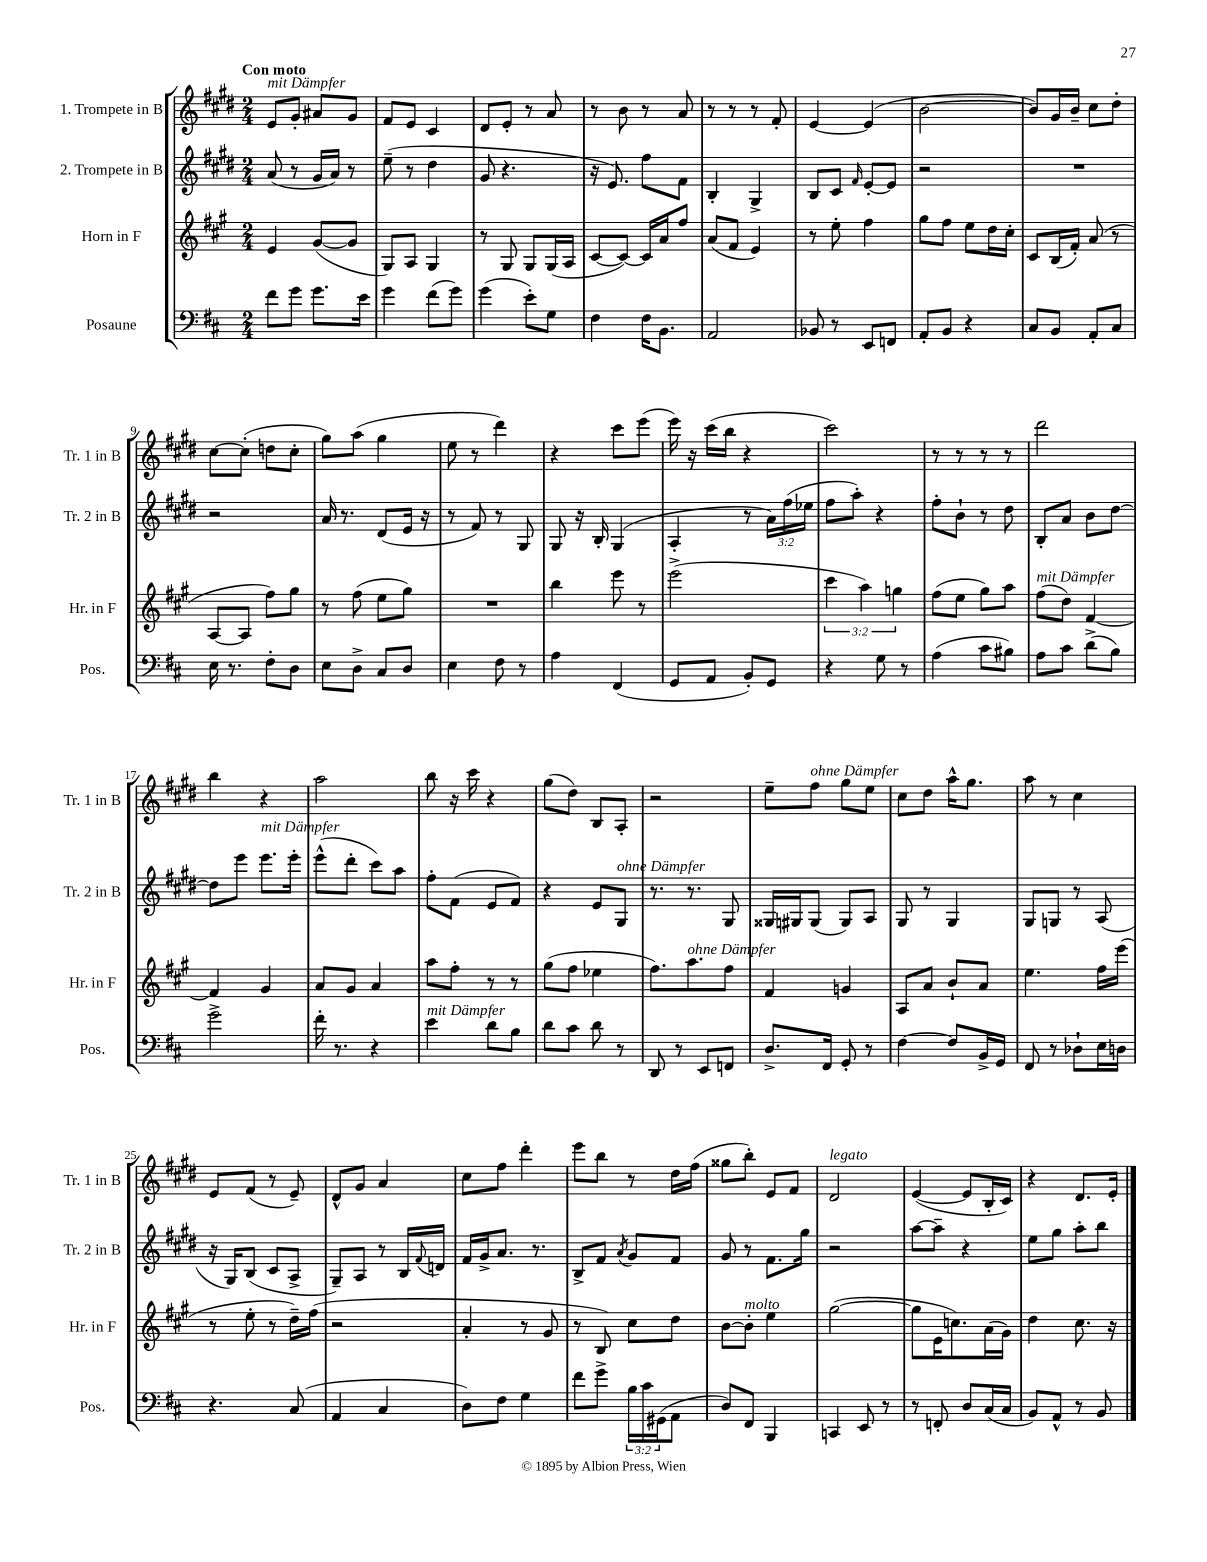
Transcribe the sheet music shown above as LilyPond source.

<<
\new StaffGroup <<
\new Staff = "s0" \with { instrumentName = "1. Trompete in B" shortInstrumentName = "Tr. 1 in B" } {
    \clef treble \key e \major \numericTimeSignature \time 2/4 \tempo "Con moto"
    e'8^\markup { \italic "mit Dämpfer" } gis'8-. ais'8 gis'8 |
    fis'8 e'8 cis'4 |
    dis'8 e'8-. r8 a'8 |
    r8 b'8 r8 a'8 |
    r8 r8 r8 fis'8-. |
    e'4~ e'4( |
    b'2~ |
    b'8) gis'16 b'16-- cis''8 dis''8-. |
    cis''8~ cis''8-.( d''8 cis''8-. |
    gis''8) a''8( gis''4 |
    e''8 r8 dis'''4) |
    r4 cis'''8 e'''8( |
    e'''16) r16 cis'''16( b''16 r4 |
    cis'''2) |
    r8 r8 r8 r8 |
    dis'''2 |
    b''4 r4 |
    a''2 |
    b''8 r16 cis'''16 r4 |
    gis''8( dis''8) b8 a8-. |
    r2 |
    e''8-- fis''8^\markup { \italic "ohne Dämpfer" } gis''8 e''8 |
    cis''8 dis''8 a''16-^ gis''8. |
    a''8 r8 cis''4 |
    e'8 fis'8( r8 e'8--) |
    dis'8-^ gis'8 a'4 |
    cis''8 fis''8 dis'''4-. |
    e'''8 b''8 r8 dis''16 fis''16( |
    gisis''8 b''8-.) e'8 fis'8 |
    dis'2^\markup { \italic "legato" } |
    e'4~( e'8 b16-. cis'16) |
    r4 dis'8. e'16-. \bar "|." |
}
\new Staff = "s1" \with { instrumentName = "2. Trompete in B" shortInstrumentName = "Tr. 2 in B" } {
    \clef treble \key e \major \numericTimeSignature \time 2/4 \override Staff.TupletNumber.text = #tuplet-number::calc-fraction-text
    a'8( r8 gis'16 a'16) r8 |
    e''8--( r8 dis''4 |
    gis'8 r4. |
    r16 e'8.) fis''8 fis'8 |
    b4-. gis4-> |
    b8 cis'8 \grace { fis'16 } e'8~-. e'8 |
    r2 |
    R2 |
    r2 |
    a'16 r8. dis'8( e'16 r16 |
    r8 fis'8) r8 gis8 |
    gis8 r16 b16-. gis4( |
    a4-. r8 \tuplet 3/2 { a'16) fis''16( ees''16 } |
    fis''8 a''8-.) r4 |
    fis''8-. b'8-! r8 dis''8 |
    b8-. a'8 b'8 dis''8~ |
    dis''8 e'''8 e'''8.^\markup { \italic "mit Dämpfer" } e'''16-. |
    e'''8-^( dis'''8-. cis'''8) a''8 |
    fis''8-. fis'8( e'8 fis'8) |
    r4 e'8 gis8^\markup { \italic "ohne Dämpfer" } |
    r8. r8. gis8 |
    gisis16 gis16 gis8( gis8) a8 |
    gis8 r8 gis4 |
    gis8 g8 r8 a8( |
    r16 gis16) b8( cis'8 a8-> |
    gis8--) a8 r8 b16 \appoggiatura { fis'8 } d'16 |
    fis'16 gis'16-> a'8. r8. |
    b8-> fis'8 \acciaccatura { a'8 } gis'8 fis'8 |
    gis'8 r8 fis'8. gis''16 |
    r2 |
    a''8~ a''8-- r4 |
    e''8 gis''8 a''8-. b''8 \bar "|." |
}
\new Staff = "s2" \with { instrumentName = "Horn in F" shortInstrumentName = "Hr. in F" } {
    \clef treble \key a \major \numericTimeSignature \time 2/4 \override Staff.TupletNumber.text = #tuplet-number::calc-fraction-text
    e'4 gis'8~( gis'8 |
    gis8) a8 gis4 |
    r8 gis8 gis8 gis16( a16 |
    cis'8~ cis'8~) cis'16 a'16 fis''8 |
    a'8( fis'8 e'4) |
    r8 e''8-. fis''4 |
    gis''8 fis''8 e''8 d''16 cis''16-. |
    cis'8 b16( fis'16-.) a'8( r8 |
    a8~ a8 fis''8) gis''8 |
    r8 fis''8( e''8 gis''8) |
    R2 |
    b''4 e'''8 r8 |
    e'''2->( |
    \tuplet 3/2 { cis'''4 a''4) g''4 } |
    fis''8( e''8 gis''8) a''8 |
    fis''8^\markup { \italic "mit Dämpfer" }( d''8) fis'4~ |
    fis'4 gis'4 |
    a'8 gis'8 a'4 |
    a''8 fis''8-. r8 r8 |
    gis''8( fis''8 ees''4 |
    fis''8.) a''8.^\markup { \italic "ohne Dämpfer" } fis''8 |
    fis'4 g'4 |
    a8 a'8 b'8-! a'8 |
    e''4. fis''16 e'''16( |
    r8 e''8-. r8 d''16--) fis''16( |
    r2 |
    a'4-. r8 gis'8 |
    r8 b8) cis''8 d''8 |
    b'8~ b'8-.^\markup { \italic "molto" } e''4 |
    gis''2~( |
    gis''8 e'16 c''8.) a'16( gis'16) |
    d''4 cis''8. r16 \bar "|." |
}
\new Staff = "s3" \with { instrumentName = "Posaune" shortInstrumentName = "Pos." } {
    \clef bass \key d \major \numericTimeSignature \time 2/4 \override Staff.TupletNumber.text = #tuplet-number::calc-fraction-text
    fis'8 g'8 g'8. e'16 |
    g'4 fis'8( g'8) |
    g'4( e'8-.) g8 |
    fis4 fis16 b,8. |
    a,2 |
    bes,8 r8 e,8 f,8 |
    a,8-. b,8 r4 |
    cis8 b,8 a,8-. cis8 |
    e16 r8. fis8-. d8 |
    e8 d8-> cis8 d8 |
    e4 fis8 r8 |
    a4 fis,4( |
    g,8 a,8 b,8-.) g,8 |
    r4 g8 r8 |
    a4( cis'8 bis8) |
    a8 cis'8 d'8->( b8) |
    g'2-> |
    fis'16-. r8. r4 |
    e'4^\markup { \italic "mit Dämpfer" } d'8 b8 |
    d'8 cis'8 d'8 r8 |
    d,8 r8 e,8 f,8 |
    d8.-> fis,16 g,8-. r8 |
    fis4~ fis8 b,16-> g,16 |
    fis,8 r8 des8-! e16 d16 |
    r4. cis8( |
    a,4 cis4 |
    d8) fis8 g4 |
    fis'8 g'8-> \tuplet 3/2 { b16 cis'16 gis,16( } a,8 |
    d8) fis,8 b,,4 |
    c,4 e,8 r8 |
    r8 f,8-. d8 cis16( cis16 |
    b,8) a,8-^ r8 b,8 \bar "|." |
}
>>
>>
